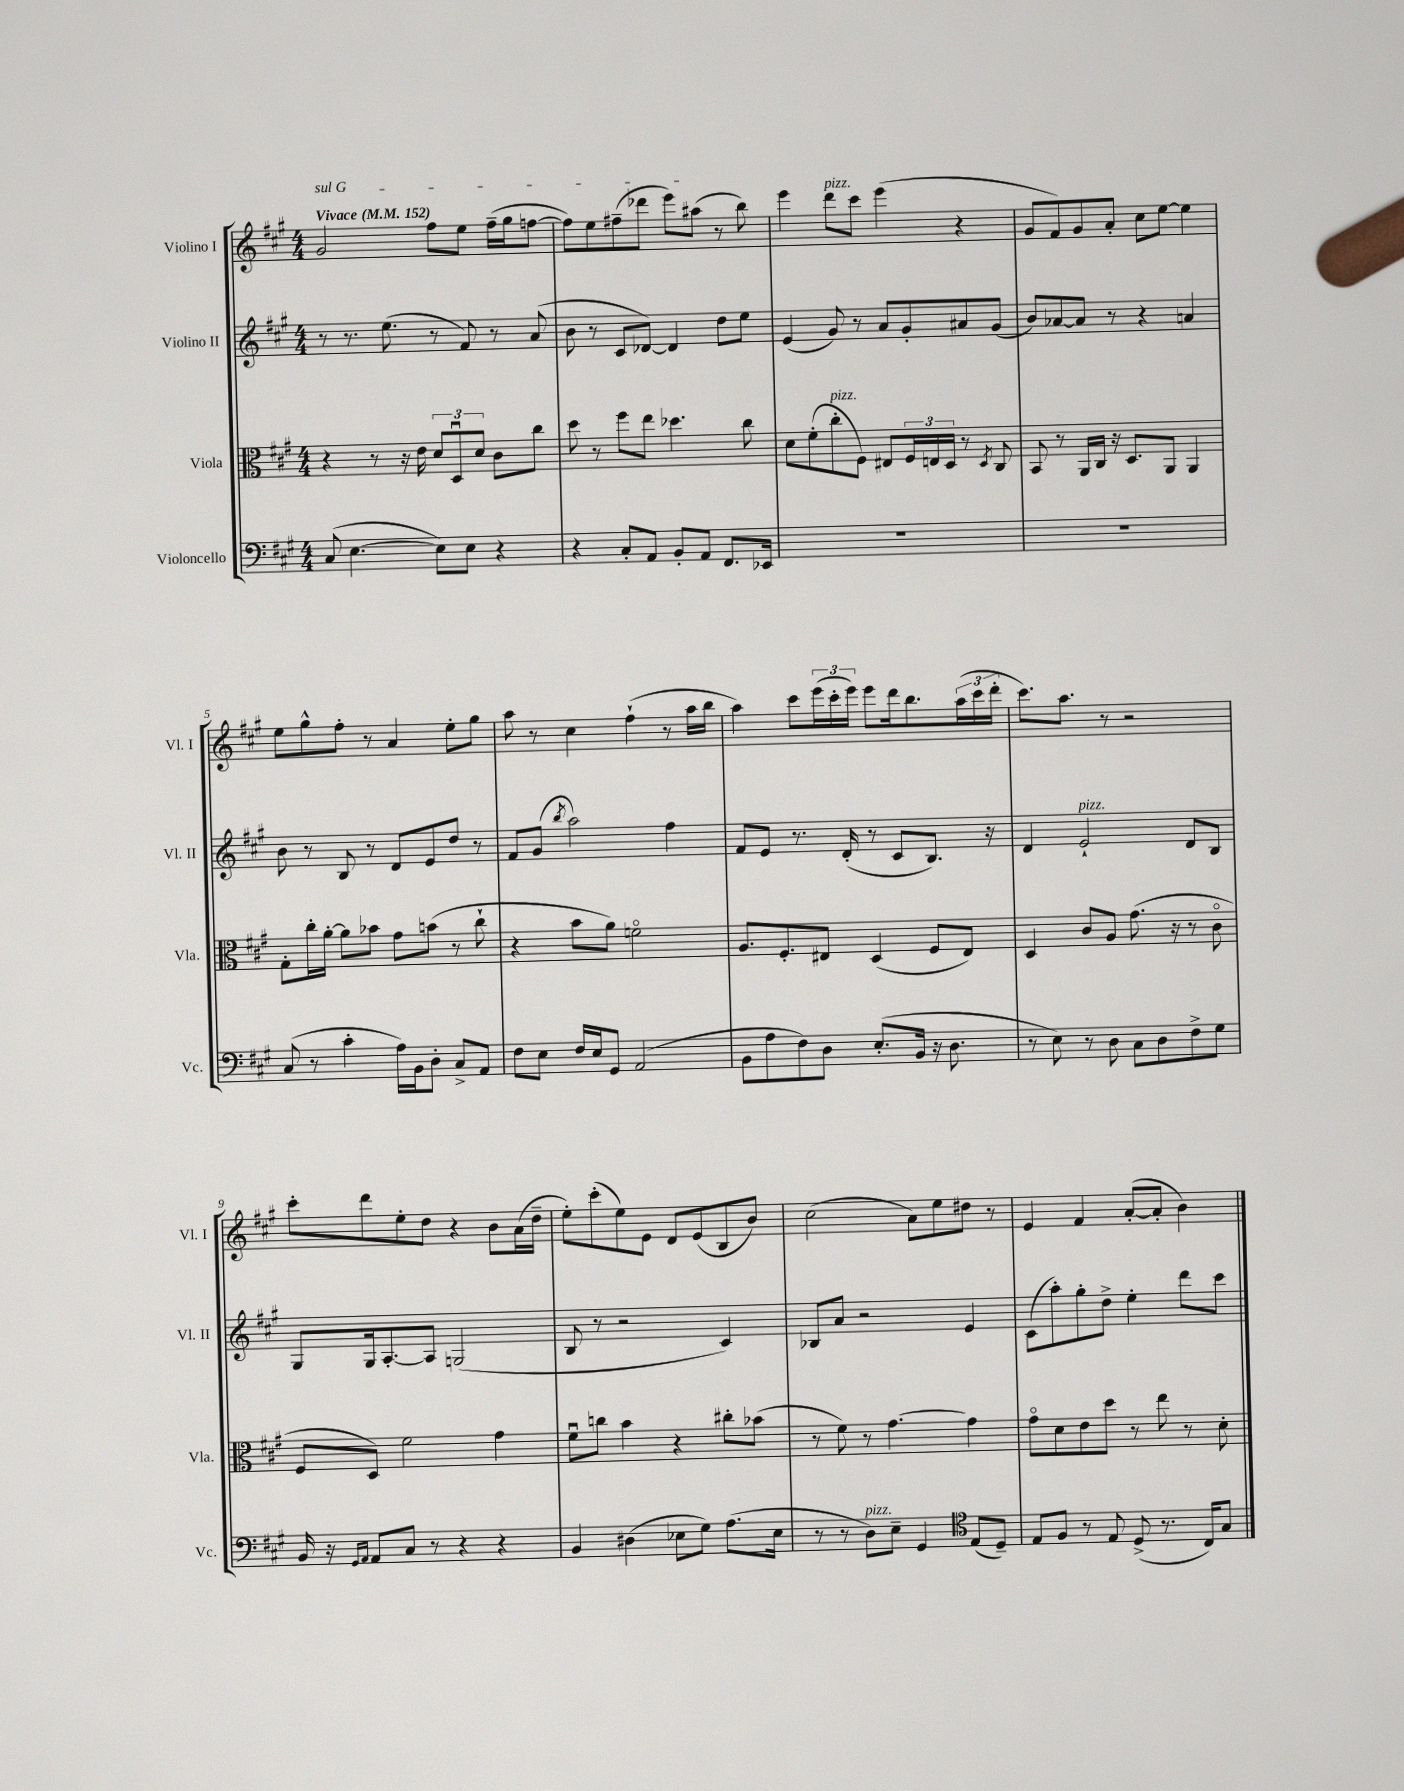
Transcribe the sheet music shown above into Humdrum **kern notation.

**kern	**kern	**kern	**kern
*staff4	*staff3	*staff2	*staff1
*clefF4	*clefC3	*clefG2	*clefG2
*k[f#c#g#]	*k[f#c#g#]	*k[f#c#g#]	*k[f#c#g#]
*M4/4	*M4/4	*M4/4	*M4/4
*MM152	*MM152	*MM152	*MM152
(8C#	4r	8r	2g#
[4.E	.	8.r	.
.	8r	.	.
.	.	(8.ee	.
.	16r	.	.
.	16e	.	.
8E])	12d	8r	8ff#
.	12Du	.	.
8E	.	8f#)	8ee
.	12d	.	.
4r	8c#	8r	(16ff#~
.	.	.	16gg#
.	8cc#	(8a	[8ff
=	=	=	=
4r	8dd	8b	8ff])
.	8r	8r	8ee
8C#'	8ff#	8c#	(8ff#~
8AA	8ee	[8d-)	8ddd-
8BB'	4.dd-	4d-]	8eee)
8AA	.	.	(8aa#
8.FF#	.	8dd	8r
.	8cc#	8ee	8bb)
16EE-	.	.	.
=	=	=	=
1r	8d	(4e	4eee
.	(8f#'	.	.
.	8cc#'	8g#)	8ddd
.	8F#)	8r	8ccc#
.	8E#	8a	(4eee
.	24F#	8g#'	.
.	24E	.	.
.	24D	.	.
.	8r	8a#	4r
.	8qD	.	.
.	8C#	(8g#	.
=	=	=	=
1r	8BB	8b)	8g#
.	8r	[8a-	8f#)
.	16AA	8a-]	8g#
.	16C#	.	.
.	16r	8r	8a'
.	8.D	.	.
.	.	4r	8cc#
.	8AA	.	[8ee
.	4AA	4a	4ee]
=	=	=	=
(8C#	8G#'	8b	8ee
8r	16cc#'	8r	8gg#^^
.	[16a'	.	.
4c#'	8a]	8B	8ff#'
.	8b-	8r	8r
16A)	8g#	8d	4a
16BB	.	.	.
8D'	(8b	8e	.
8C#^	8r	8dd	8ee'
8AA	8cc#`	8r	8gg#
=	=	=	=
8F#	4r	8f#	8aa
8E	.	(8g#	8r
.	.	8qbb	.
16F#	8b	2aa)	4cc#
16E	.	.	.
8GG#	8a)	.	.
(2AA	2fo	.	(4ff#`
.	.	4ff#	8r
.	.	.	16aa
.	.	.	16bb
=	=	=	=
8BB	8.A	8f#	4aa)
8A	.	8e	.
.	8.F#'	.	.
8F#)	.	8.r	8ccc#
8D	8E#	.	(24eee
.	.	.	24ccc#'
.	.	(16d'	.
.	.	.	24eee)
(8.E'	(4D	8r	8eee
.	.	8c#	16ddd
16BB	.	.	8.bb
16r	8F#	8.B)	.
8.D	.	.	.
.	8E#)	.	(24aa
.	.	.	24ccc#
.	.	16r	.
.	.	.	24ddd'
=	=	=	=
8r	4D	4d	8.ccc#)
8E)	.	.	.
.	.	.	8.aa
8r	8c#	2e`	.
8D	8A	.	8r
8C#	(8.g#	.	2r
8D	.	.	.
.	16r	.	.
8F#^	8r	8d	.
8G#	8c#o	8B	.
=	=	=	=
16BB	8F#	8G#	8ccc#'
16r	.	.	.
16qqGG#	.	.	.
16qqAA	.	.	.
8AA	8D)	16G#	8ddd
.	.	[8.A'	.
8C#	2f#	.	8ee'
8r	.	8A]	8dd
4r	.	(2G	4r
4r	4g#	.	8b
.	.	.	(16a
.	.	.	16dd~
=	=	=	=
4BB	8f#u	8B	8ee')
.	8cc	8r	(8ccc#'
(4D#	4b	2r	8ee)
.	.	.	8e
8E-	4r	.	8d
8G#)	.	.	(8e
(8.A	8cc#'	4c#)	8B
.	(8b-	.	8b)
16E-	.	.	.
=	=	=	=
8r	8r	8B-	(2cc#
8r	8f#)	8a	.
8D)	8r	2r	.
8E~	[4.g#	.	.
4GG#	.	.	8a)
.	.	.	8ee
*clefC4	*	*	*
(8E	4g#]	4e	8dd#
8D~)	.	.	8r
=	=	=	=
8E	8g#o	(8c#	4e
8F#	8d	8aa')	.
8r	8e	8gg#'	4f#
8E	8dd	8dd^	.
(8D^	8r	4ee'	([8a'
8.r	8ee	.	8a']
.	8r	8ddd	4b)
16C#)	.	.	.
8G#	8d'	8ccc#	.
==	==	==	==
*-	*-	*-	*-
